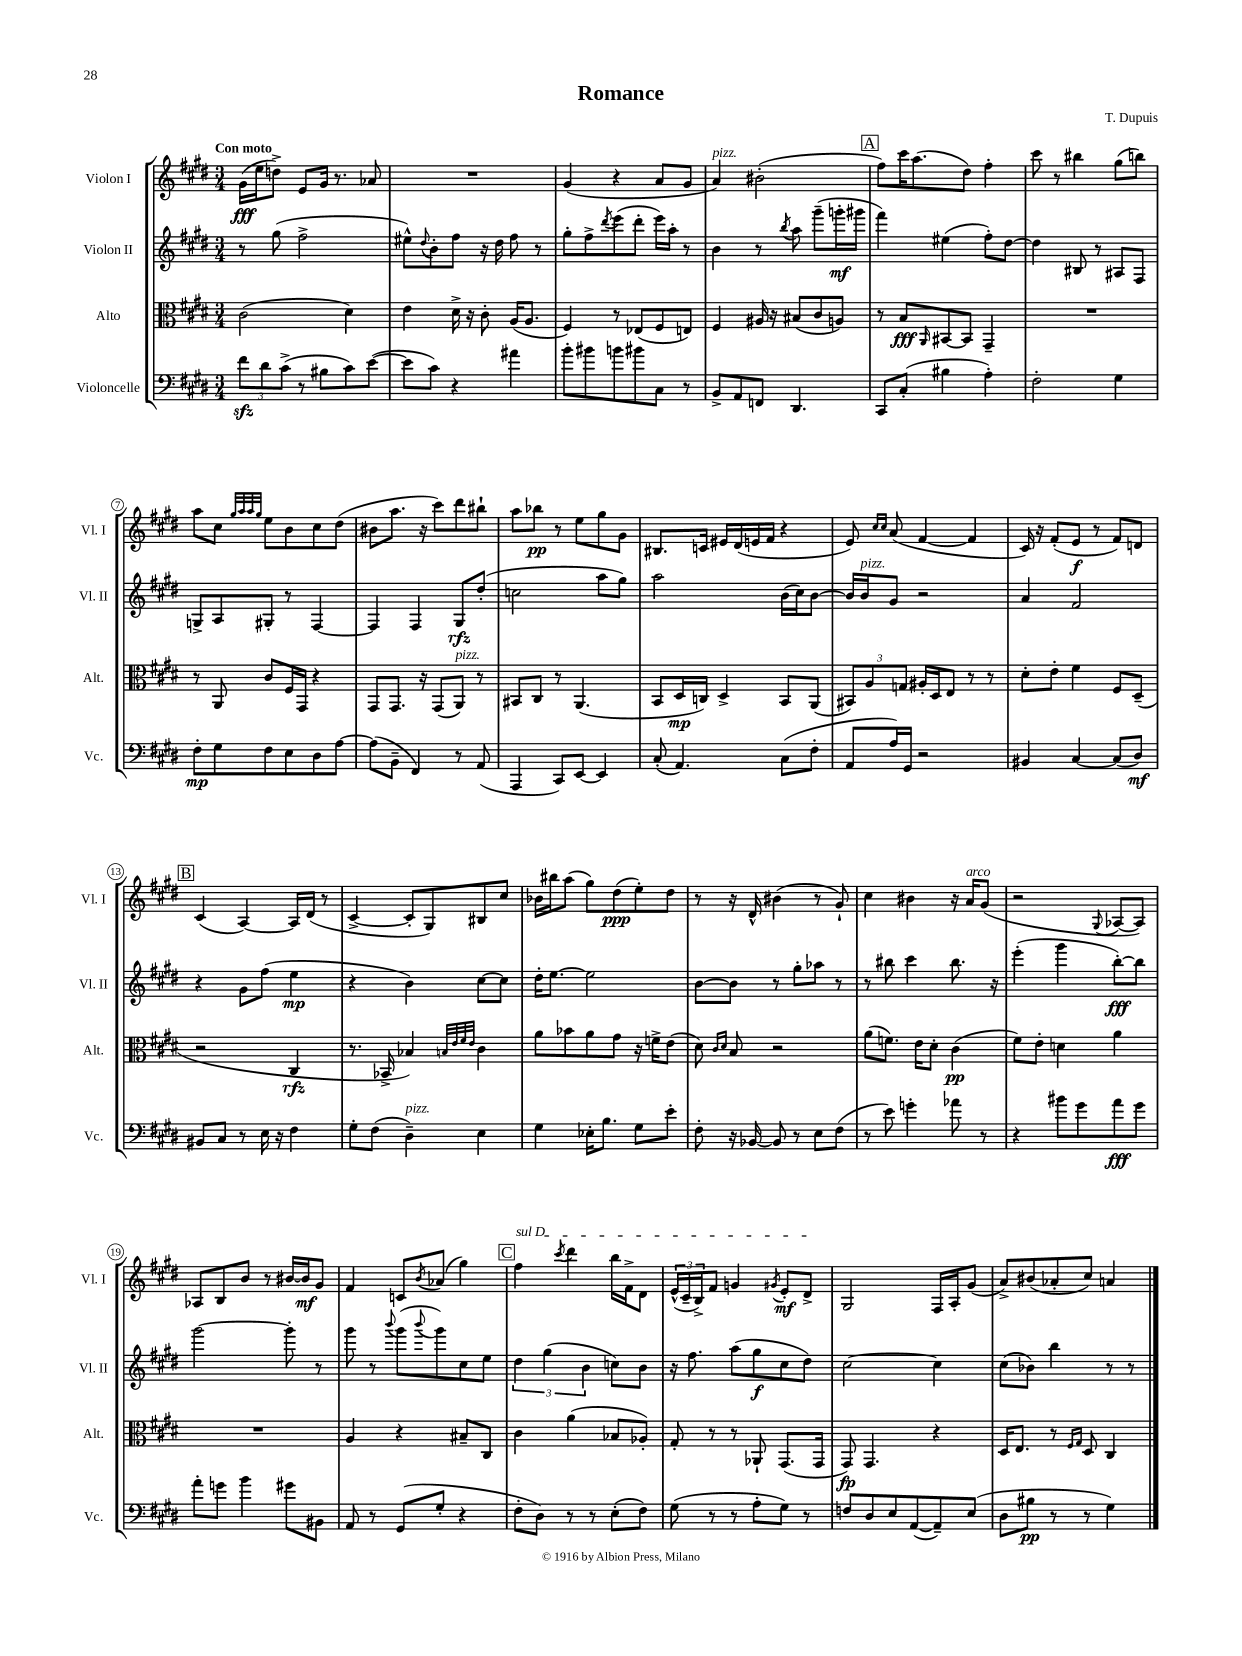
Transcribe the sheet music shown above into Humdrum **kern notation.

**kern	**dynam	**kern	**dynam	**kern	**dynam	**kern	**dynam
*part4	*part4	*part3	*part3	*part2	*part2	*part1	*part1
*staff4	*staff4	*staff3	*staff3	*staff2	*staff2	*staff1	*staff1
*I"Violoncelle	*	*I"Alto	*	*I"Violon II	*	*I"Violon I	*
*I'Vc.	*	*I'Alt.	*	*I'Vl. II	*	*I'Vl. I	*
*clefF4	*	*clefC3	*	*clefG2	*	*clefG2	*
*k[f#c#g#d#]	*	*k[f#c#g#d#]	*	*k[f#c#g#d#]	*	*k[f#c#g#d#]	*
*M3/4	*	*M3/4	*	*M3/4	*	*M3/4	*
=1	=1	=1	=1	=1	=1	=1	=1
!	!	!	!	!	!	!LO:TX:a:B:t=Con moto	!
12f#zz\L	.	(2c#\	.	8r	.	(16g#\LL	fff
.	.	.	.	.	.	16ee\J	.
12d#\	.	.	.	.	.	.	.
.	.	.	.	(8gg#\	.	8ddn^\J)	.
(12c#^\J	.	.	.	.	.	.	.
8r	.	.	.	2ff#^\	.	8e/L	.
8B#X\L	.	.	.	.	.	16g#/Jk	.
.	.	.	.	.	.	8.r	.
8c#\)	.	4d#\)	.	.	.	.	.
([8e\J	.	.	.	.	.	8a-X/	.
=2	=2	=2	=2	=2	=2	=2	=2
8e\L]	.	4e\	.	8ee#X^^\L)	.	2.r	.
.	.	.	.	8qqdd#/	.	.	.
8c#\J)	.	.	.	8b'\	.	.	.
4r	.	16d#^\	.	8ff#\J	.	.	.
.	.	16r	.	.	.	.	.
.	.	8c#'\	.	16r	.	.	.
.	.	.	.	16dd#\	.	.	.
4a#X\	.	(16A/KL	.	8ff#\	.	.	.
.	.	8.A/J	.	.	.	.	.
.	.	.	.	8r	.	.	.
=3	=3	=3	=3	=3	=3	=3	=3
8b'\L	.	4F#/)	.	8gg#'\L	.	(4g#/	.
8b#X\	.	.	.	8ff#^\	.	.	.
.	.	.	.	8qddd#/	.	.	.
8bn\	.	8r	.	(8eee\	.	4r	.
8b#X\	.	(8E-X/L	.	8ddd#'\J	.	.	.
8C#\J	.	8F#/	.	16eee\LL)	.	8a/L	.
.	.	.	.	16aa'\JJ	.	.	.
8r	.	8En/J)	.	8r	.	8g#/J	.
=4	=4	=4	=4	=4	=4	=4	=4
!	!	!	!	!	!	!LO:TX:a:i:t=pizz.	!
8BB^/L	.	4F#/	.	4b\	.	4a/)	.
8AA/	.	.	.	.	.	.	.
8FFn/J	.	16A#X/	.	8r	.	(2b#X'\	.
.	.	16r	.	.	.	.	.
.	.	.	.	8qbb/	.	.	.
4.DD#/	.	(8B#X/L	.	8aa\	.	.	.
.	.	8c#/	.	(8ggg#~\L	.	.	.
.	.	8An/J)	.	16gggn'\L	mf	.	.
.	.	.	.	16ggg#X\JJ	.	.	.
!!LO:REH:place=s1:t=A
=5	=5	=5	=5	=5	=5	=5	=5
8CC#/L	.	8r	.	4fff#\)	.	8ff#\L)	.
(8C#'/J	.	8B/L	fff	.	.	16ccc#\K	.
.	.	.	.	.	.	(8.aa\	.
.	.	16qqAA/	.	.	.	.	.
4B#X\	.	[8BB#X/	.	(4ee#X\	.	.	.
.	.	8BB#/J]	.	.	.	8dd#\J)	.
4A'\)	.	4GG#~/	.	8ff#'\L)	.	4ff#'\	.
.	.	.	.	[8dd#\J	.	.	.
=6	=6	=6	=6	=6	=6	=6	=6
2F#'\	.	2.r	.	4dd#\]	.	8ccc#\	.
.	.	.	.	.	.	8r	.
.	.	.	.	8B#X/	.	4bb#X\	.
.	.	.	.	8r	.	.	.
4G#\	.	.	.	8A#X/L	.	(8gg#\L	.
.	.	.	.	8F#/J	.	8bbn\J)	.
!!LO:LB:g=z
=7	=7	=7	=7	=7	=7	=7	=7
8F#'\L	mp	8r	.	8Gn^/L	.	8aa\L	.
8G#\	.	8AA/	.	8A/	.	8cc#\J	.
.	.	.	.	.	.	32qqgg#/LLL	.
.	.	.	.	.	.	32qqaa/	.
.	.	.	.	.	.	32qqaa/	.
.	.	.	.	.	.	32qqgg#/JJJ	.
8F#\	.	8c#/L	.	8G#X'/J	.	8ee\L	.
8E\	.	16F#/L	.	8r	.	8b\	.
.	.	16GG#/JJ	.	.	.	.	.
8D#\	.	4r	.	[4F#/	.	8cc#\	.
[8A\J	.	.	.	.	.	(8dd#\J	.
=8	=8	=8	=8	=8	=8	=8	=8
(8A\L]	.	8GG#/L	.	4F#/]	.	8b#X\L	.
8BB~\J	.	8.GG#/J	.	.	.	8.aa\J	.
4FF#/)	.	.	.	4F#/	.	.	.
.	.	16r	.	.	.	16r	.
.	.	(8GG#/L	.	.	.	8ccc#\L)	.
!	!	!LO:TX:a:i:t=pizz.	!	!	!	!	!
8r	.	8AA/J)	.	8G#/L	rfz	8ddd#\	.
(8AA/	.	8r	.	(8dd#'/J	.	8bb#X`\J	.
=9	=9	=9	=9	=9	=9	=9	=9
4AAA/	.	8BB#X/L	.	2ccn\	.	8aa\L	.
.	.	8C#/J	.	.	.	8bb-X\J	pp
8CC#/L)	.	8r	.	.	.	8r	.
[8EE/J	.	(4.AA/	.	.	.	8ee\L	.
4EE/]	.	.	.	8aa\L	.	8gg#\	.
.	.	.	.	8gg#\J)	.	8g#\J	.
=10	=10	=10	=10	=10	=10	=10	=10
(8C#'/	.	8BB/L	.	2aa\	.	8.B#X/L	.
4.AA/)	.	16D#/L	mp	.	.	.	.
.	.	16Cn/JJ)	.	.	.	16cn/Jk	.
.	.	4D#^/	.	.	.	16e#X/LL	.
.	.	.	.	.	.	(16d#/	.
.	.	.	.	.	.	16en/	.
.	.	.	.	.	.	16f#/JJ	.
(8C#\L	.	8BB/L	.	(16b\LL	.	4r	.
.	.	.	.	16cc#\J)	.	.	.
8F#'\J	.	(8AA/J	.	[8b\J	.	.	.
=11	=11	=11	=11	=11	=11	=11	=11
8AA/L	.	12BB#X/L)	.	16b/LL]	.	8e/)	.
!	!	!	!	!LO:TX:a:i:t=pizz.	!	!	!
.	.	.	.	16b/J	.	.	.
.	.	12A/	.	.	.	.	.
.	.	.	.	.	.	16qqcc#/LL	.
.	.	.	.	.	.	16qqcc#/JJ	.
16A/L)	.	.	.	8g#/J	.	(8a/	.
.	.	12Gn/J	.	.	.	.	.
16GG#/JJ	.	.	.	.	.	.	.
2r	.	16A#X'/LL	.	2r	.	[4f#/	.
.	.	16D#/J	.	.	.	.	.
.	.	8E/J	.	.	.	.	.
.	.	8r	.	.	.	4f#/]	.
.	.	8r	.	.	.	.	.
=12	=12	=12	=12	=12	=12	=12	=12
4BB#X/	.	8d#'\L	.	4a/	.	16c#/)	.
.	.	.	.	.	.	16r	.
.	.	8e'\J	.	.	.	(8f#'/L	.
[4C#/	.	4f#\	.	2f#/	.	8e/J	f
.	.	.	.	.	.	8r	.
(8C#/L]	.	8F#/L	.	.	.	8f#/L)	.
8D#/J)	mf	(8D#~/J	.	.	.	8dn/J	.
!!LO:LB:g=z
!!LO:REH:place=s1:t=B
=13	=13	=13	=13	=13	=13	=13	=13
8BB#X/L	.	2r	.	4r	.	(4c#/	.
8C#/J	.	.	.	.	.	.	.
8r	.	.	.	8g#\L	.	[4A/)	.
16E\	.	.	.	(8ff#\J	.	.	.
16r	.	.	.	.	.	.	.
4F#\	.	4C#/	rfz	4ee\	mp	16A/LL]	.
.	.	.	.	.	.	(16d#/JJ	.
.	.	.	.	.	.	8r	.
=14	=14	=14	=14	=14	=14	=14	=14
8G#'\L	.	8.r	.	4r	.	[4c#^/	.
(8F#\J	.	.	.	.	.	.	.
.	.	16BB-X^/	.	.	.	.	.
!LO:TX:a:i:t=pizz.	!	!	!	!	!	!	!
4D#~\)	.	4B-X/)	.	4b\)	.	8c#'/L]	.
.	.	.	.	.	.	8G#/)	.
.	.	32qqBn/LLL	.	.	.	.	.
.	.	32qqe/	.	.	.	.	.
.	.	32qqf#/	.	.	.	.	.
.	.	32qqe/JJJ	.	.	.	.	.
4E\	.	4c#\	.	[8cc#\L	.	8B#X/	.
.	.	.	.	8cc#\J]	.	8cc#/J	.
=15	=15	=15	=15	=15	=15	=15	=15
4G#\	.	8a\L	.	16dd#'\KL	.	16b-X\LL	.
.	.	.	.	[8.ee\J	.	16bb#X\J	.
.	.	8b-X\	.	.	.	(8aa\J	.
16E-X'\KL	.	8a\	.	2ee\]	.	8gg#\L)	.
8.B\J	.	.	.	.	.	.	.
.	.	8g#\J	.	.	.	(8dd#\	ppp
8G#\L	.	16r	.	.	.	8ee'\)	.
.	.	16fn^\KL	.	.	.	.	.
8e'\J	.	(8e\J	.	.	.	8dd#\J	.
=16	=16	=16	=16	=16	=16	=16	=16
8F#'\	.	8d#\)	.	[8b\L	.	8r	.
.	.	16qqc#/LL	.	.	.	.	.
.	.	16qqd#/JJ	.	.	.	.	.
16r	.	8B/	.	8b\J]	.	16r	.
[16BB-X/	.	.	.	.	.	16d#^^/	.
8BB-/]	.	2r	.	8r	.	(4b#X\	.
8r	.	.	.	8gg#'\L	.	.	.
8E\L	.	.	.	8aa-X\J	.	8r	.
(8F#\J	.	.	.	8r	.	8g#`/)	.
=17	=17	=17	=17	=17	=17	=17	=17
8r	.	(8a\L	.	8r	.	4cc#\	.
8e\)	.	8.fn\J)	.	8bb#X\	.	.	.
4gn'\	.	.	.	4ccc#\	.	4b#X\	.
.	.	16e\KL	.	.	.	.	.
.	.	8d#'\J	.	.	.	.	.
8a-X\	.	(4c#\	pp	8.bb#\	.	16r	.
!	!	!	!	!	!	!LO:TX:a:i:t=arco	!
.	.	.	.	.	.	16a/KL	.
8r	.	.	.	.	.	(8g#/J	.
.	.	.	.	16r	.	.	.
=18	=18	=18	=18	=18	=18	=18	=18
4r	.	8f#\L)	.	(4eee'\	.	2r	.
.	.	8e'\J	.	.	.	.	.
8b#X\L	.	4dn\	.	4ggg#\	.	.	.
8g#\	.	.	.	.	.	.	.
.	.	.	.	.	.	8qqG#/	.
8a\	fff	4a\	.	[8bb'\L)	fff	[8A-X/L	.
8g#\J	.	.	.	8bb\J]	.	8A-/J])	.
!!LO:LB:g=z
=19	=19	=19	=19	=19	=19	=19	=19
8a'\L	.	2.r	.	[2ggg#\	.	8A-X/L	.
8gn\J	.	.	.	.	.	8B/	.
4b\	.	.	.	.	.	8b/J	.
.	.	.	.	.	.	8r	.
8g#X\L	.	.	.	8ggg#'\]	.	[16b#X/LL	.
.	.	.	.	.	.	16b#/J]	mf
8BB#X\J	.	.	.	8r	.	8g#/J	.
=20	=20	=20	=20	=20	=20	=20	=20
8AA/	.	4A/	.	8ggg#\	.	4f#/	.
8r	.	.	.	8r	.	.	.
.	.	.	.	8qqbbb/	.	.	.
(8GG#/L	.	4r	.	(8ggg#\L	.	8cn/L	.
.	.	.	.	8qqbbb/	.	8qb/	.
8G#'/J	.	.	.	8ggg#\)	.	(8a-X/J	.
4r	.	8B#X~/L	.	8cc#\	.	4gg#\)	.
.	.	8C#/J	.	8ee\J	.	.	.
!!LO:REH:place=s1:t=C
=21	=21	=21	=21	=21	=21	=21	=21
!	!	!	!	!	!	!LO:TX:a:i:t=sul D	!
8F#'\L	.	4c#\	.	6dd#\	.	4ff#\	.
8D#\J)	.	.	.	.	.	.	.
.	.	.	.	(6gg#\	.	.	.
.	.	.	.	.	.	8qccc#/	.
8r	.	(4a\	.	.	.	4ddd#\	.
.	.	.	.	6b\	.	.	.
8r	.	.	.	.	.	.	.
(8E'\L	.	8B-X/L	.	8ccn\L)	.	16bb\LL	.
.	.	.	.	.	.	16f#^\J	.
8F#\J)	.	8A-X'/J)	.	8b\J	.	8d#\J	.
=22	=22	=22	=22	=22	=22	=22	=22
(8G#\	.	8G#'/	.	16r	.	(24e^^/LL	.
.	.	.	.	.	.	24c#~/	.
.	.	.	.	8.ff#\	.	.	.
.	.	.	.	.	.	24B^/J)	.
8r	.	8r	.	.	.	8f#/J	.
8r	.	8r	.	(8aa\L	.	4gn/	.
8A'\L	.	8AA-X`/	.	8gg#\	f	.	.
.	.	.	.	.	.	8qg#X/	.
8G#\J)	.	(8.GG#/L	.	8cc#\	.	8e'/L	mf
8r	.	.	.	8dd#\J)	.	8d#^/J	.
.	.	16GG#/Jk	.	.	.	.	.
=23	=23	=23	=23	=23	=23	=23	=23
8Fn/L	.	8GG#/)	fp	[2cc#\	.	2G#/	.
8D#/	.	4.GG#/	.	.	.	.	.
8E/	.	.	.	.	.	.	.
([8AA/	.	.	.	.	.	.	.
8AA~/])	.	4r	.	4cc#\]	.	16F#/LL	.
.	.	.	.	.	.	16A'/J	.
(8E/J	.	.	.	.	.	(8g#/J	.
=24	=24	=24	=24	=24	=24	=24	=24
8D#\L	.	16D#/KL	.	(8cc#\L	.	8a^/L)	.
.	.	8.E/J	.	.	.	.	.
8B#X\J	pp	.	.	8b-X\J)	.	(8b#X/	.
8r	.	8r	.	4bb\	.	8a-X'/	.
.	.	16qqF#/LL	.	.	.	.	.
.	.	16qqG#/JJ	.	.	.	.	.
8r	.	8D#/	.	.	.	8cc#/J)	.
4G#\)	.	4C#/	.	8r	.	4an/	.
.	.	.	.	8r	.	.	.
==	==	==	==	==	==	==	==
*-	*-	*-	*-	*-	*-	*-	*-
